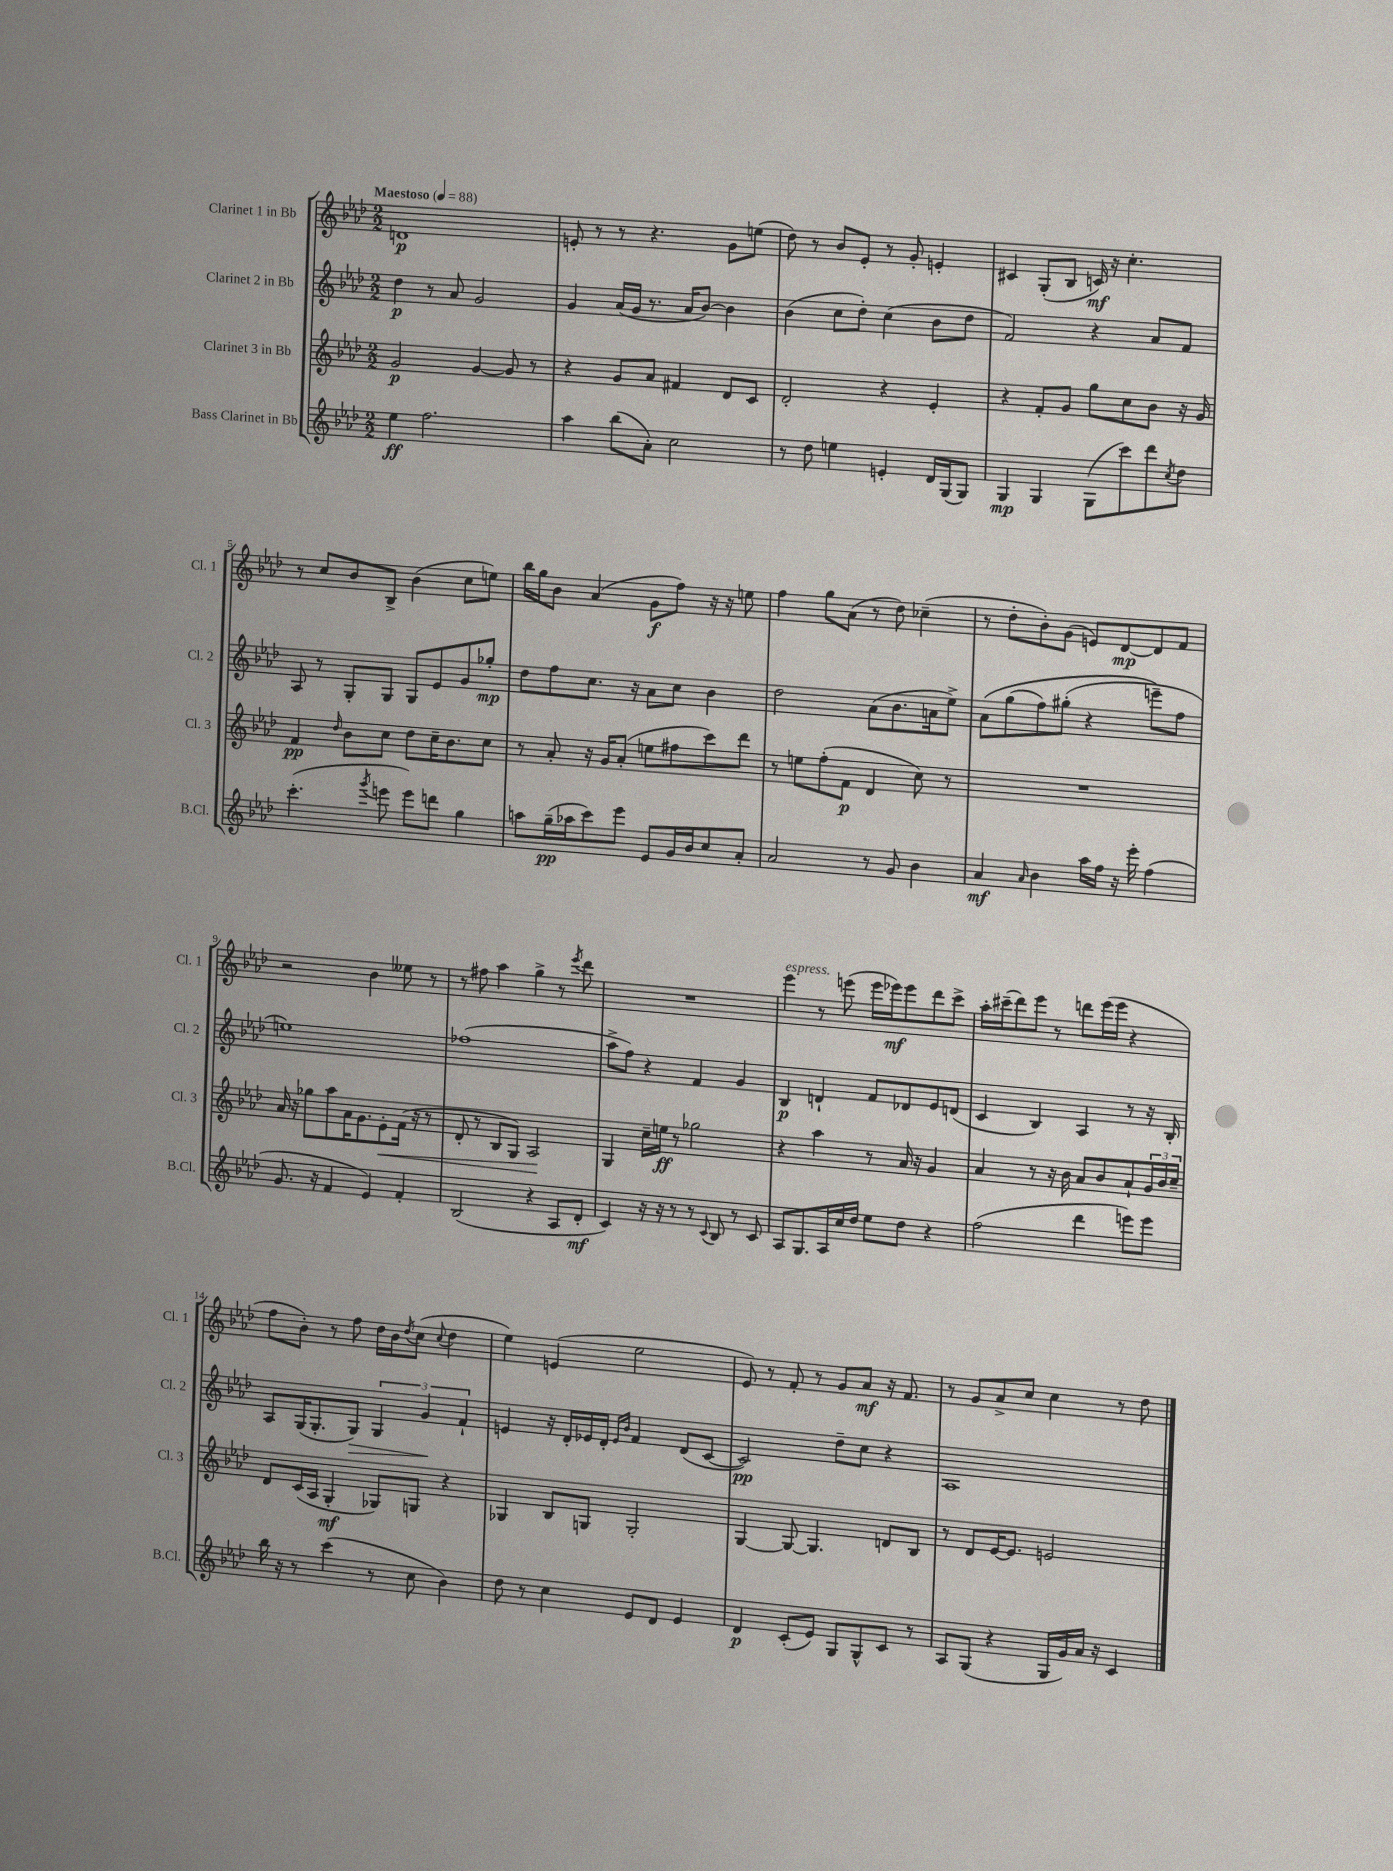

**kern	**dynam	**kern	**dynam	**kern	**dynam	**kern	**dynam
*part4	*part4	*part3	*part3	*part2	*part2	*part1	*part1
*staff4	*staff4	*staff3	*staff3	*staff2	*staff2	*staff1	*staff1
*I"Bass Clarinet in Bb	*	*I"Clarinet 3 in Bb	*	*I"Clarinet 2 in Bb	*	*I"Clarinet 1 in Bb	*
*I'B.Cl.	*	*I'Cl. 3	*	*I'Cl. 2	*	*I'Cl. 1	*
*clefG2	*	*clefG2	*	*clefG2	*	*clefG2	*
*k[b-e-a-d-]	*	*k[b-e-a-d-]	*	*k[b-e-a-d-]	*	*k[b-e-a-d-]	*
*M2/2	*	*M2/2	*	*M2/2	*	*M2/2	*
*MM88	*	*MM88	*	*MM88	*	*MM88	*
=1	=1	=1	=1	=1	=1	=1	=1
!	!	!	!	!	!	!LO:TX:a:B:t=Maestoso	!
4ee-\	ff	2g/	p	4dd-\	p	1dn	p
2.ff\	.	.	.	8r	.	.	.
.	.	.	.	8a-/	.	.	.
.	.	[4g/	.	2g/	.	.	.
.	.	8g/]	.	.	.	.	.
.	.	8r	.	.	.	.	.
=2	=2	=2	=2	=2	=2	=2	=2
4aa-\	.	4r	.	4g/	.	8en'/	.
.	.	.	.	.	.	8r	.
(8bb-\L	.	8g/L	.	(16a-/LL	.	8r	.
.	.	.	.	16g/JJ	.	.	.
8a-'\J)	.	8a-/J	.	8.r	.	4.r	.
2cc\	.	4f#X/	.	.	.	.	.
.	.	.	.	16a-/KL	.	.	.
.	.	.	.	[8b-/J)	.	.	.
.	.	8d-/L	.	4b-\]	.	8g\L	.
.	.	8c/J	.	.	.	(8een\J	.
=3	=3	=3	=3	=3	=3	=3	=3
8r	.	2d-'/	.	(4b-\	.	8dd-\)	.
8dd-\	.	.	.	.	.	8r	.
4een\	.	.	.	8cc\L	.	8b-/L	.
.	.	.	.	8dd-'\J)	.	8e-'/J	.
4en'/	.	4r	.	(4cc\	.	8r	.
.	.	.	.	.	.	8g'/	.
16d-/LL	.	4e-'/	.	8b-\L	.	4en'/	.
(16G/J	.	.	.	.	.	.	.
8G/J)	.	.	.	8dd-\J	.	.	.
=4	=4	=4	=4	=4	=4	=4	=4
4G/	mp	4r	.	2f/)	.	4c#X/	.
4G/	.	8f'/L	.	.	.	(8G'/L	.
.	.	8g/J	.	.	.	8B-/J	.
(8G\L	.	8gg\L	.	4r	.	16cn/)	mf
.	.	.	.	.	.	16r	.
8ccc\)	.	8cc\	.	.	.	4.cc'\	.
8ddd-\	.	8b-\J	.	8a-/L	.	.	.
8qcc/	.	.	.	.	.	.	.
8dd-\J	.	16r	.	8f/J	.	.	.
.	.	16g/	.	.	.	.	.
!!LO:LB:g=z
=5	=5	=5	=5	=5	=5	=5	=5
(4.ccc'\	.	4f/	pp	8A-/	.	8r	.
.	.	.	.	8r	.	8cc/L	.
.	.	16qqdd-/	.	.	.	.	.
.	.	8b-\L	.	8G'/L	.	8b-/	.
8qggg/	.	.	.	.	.	.	.
8eeen\	.	8cc\J	.	8G/J	.	8B-^/J	.
8eee\L)	.	8dd-\L	.	8G/L	.	(4b-\	.
8dddn\J	.	16cc~\K	.	8e-/	.	.	.
.	.	8.b-\	.	.	.	.	.
4gg\	.	.	.	8g/	.	8cc\L	.
.	.	8cc\J	.	8gg-X'/J	mp	8een\J)	.
=6	=6	=6	=6	=6	=6	=6	=6
8aan\L	.	8r	.	8dd-\L	.	16bb-\LL	.
.	.	.	.	.	.	16gg\J	.
(16gg~\L	pp	8a-'/	.	8ff\	.	8b-\J	.
16aa-X\J	.	.	.	.	.	.	.
8ccc\)	.	16r	.	8.cc\J	.	(4a-/	.
.	.	16g/KL	.	.	.	.	.
8eee-\J	.	(8a-'/J	.	.	.	.	.
.	.	.	.	16r	.	.	.
8e-/L	.	8een\L	.	8a-\L	.	8g\L	f
16g/L	.	8ff#X\	.	8cc\J	.	8ff\J)	.
16b-/J	.	.	.	.	.	.	.
8cc/	.	8ccc\)	.	4b-\	.	16r	.
.	.	.	.	.	.	16r	.
8a-'/J	.	8ddd-\J	.	.	.	8een\	.
=7	=7	=7	=7	=7	=7	=7	=7
2a-/	.	8r	.	2dd-\	.	4ff\	.
.	.	8een\L	.	.	.	.	.
.	.	(8ff'\	.	.	.	8gg\L	.
.	.	8f\J	p	.	.	(8a-\J	.
8r	.	4d-/	.	(8a-\L	.	8r	.
8g/	.	.	.	8.b-\	.	8dd-\)	.
4b-\	.	8cc\)	.	.	.	(4cc-X~\	.
.	.	.	.	16an\k	.	.	.
.	.	8r	.	8ee-^\J)	.	.	.
=8	=8	=8	=8	=8	=8	=8	=8
4a-/	mf	1r	.	(8a-\L	.	8r	.
.	.	.	.	(8gg\	.	8dd-'\L	.
16qqa-/	.	.	.	.	.	.	.
4b-\	.	.	.	8ff\)	.	8b-'\)	.
.	.	.	.	(8gg#X'\J	.	(8g\J	.
16aa-\LL	.	.	.	4r	.	8en/L)	.
16ff\JJ	.	.	.	.	.	.	.
16r	.	.	.	.	.	[8d-/	mp
16eee-'\	.	.	.	.	.	.	.
(4ff\	.	.	.	8eeen~\L)	.	8d-/]	.
.	.	.	.	8ff\J	.	8f/J	.
!!LO:LB:g=z
=9	=9	=9	=9	=9	=9	=9	=9
8.g/	.	16a-/	.	1een)	.	2r	.
.	.	16r	.	.	.	.	.
.	.	8gg-X\L	.	.	.	.	.
16r	.	.	.	.	.	.	.
4f/	.	8aa-\	.	.	.	.	.
.	.	16a-\K	.	.	.	.	.
.	.	8.g\	.	.	.	.	.
4e-/)	.	.	.	.	.	4b-\	.
!	!	!	!LO:HP:b	!	!	!	!
.	.	8e-'\	<	.	.	.	.
4f'/	.	(16f\Jk	.	.	.	8ee--X\	.
.	.	16r	.	.	.	.	.
.	.	8r	.	.	.	8r	.
=10	=10	=10	=10	=10	=10	=10	=10
(2B-/	.	8d-'/	.	(1ff-X	.	8r	.
.	.	8r	.	.	.	8ff#X\	.
.	.	8B-/L	.	.	.	4aa-\	.
.	.	8G/J)	.	.	.	.	.
4r	.	2A-/	.	.	.	4gg^\	.
8A-/L	.	.	.	.	.	8r	.
.	.	.	.	.	.	8qeee-/	.
8d-'/J	mf	.	.	.	.	8ddd-\	.
.	.	.	[	.	.	.	.
=11	=11	=11	=11	=11	=11	=11	=11
4c/)	.	4G/	.	8aa-^\L	.	1r	.
.	.	.	.	8ff\J)	.	.	.
16r	.	16cc~\LL	.	4r	.	.	.
16r	.	16een\JJ	ff	.	.	.	.
8r	.	8r	.	.	.	.	.
8r	.	2gg-X\	.	4f/	.	.	.
8qqc/	.	.	.	.	.	.	.
8B-/	.	.	.	.	.	.	.
8r	.	.	.	4g/	.	.	.
8c/	.	.	.	.	.	.	.
=12	=12	=12	=12	=12	=12	=12	=12
!	!	!	!	!	!	!LO:TX:a:i:t=espress.	!
8A-/L	.	4r	.	4B-/	p	4eee-\	.
8.G/	.	.	.	.	.	.	.
.	.	4aa-\	.	4dn`/	.	8r	.
16A-/L	.	.	.	.	.	.	.
16cc/	.	.	.	.	.	(8eeen\	.
16dd-/JJ	.	.	.	.	.	.	.
8ee-\L	.	8r	.	8f/L	.	16eee\LL	.
.	.	.	.	.	.	16eee-X\J)	mf
8dd-\J	.	16a-/	.	8d-X/	.	8eee-\	.
.	.	16r	.	.	.	.	.
4r	.	4g/	.	8e-/	.	8ddd-\	.
.	.	.	.	(8dn/J	.	8ccc^\J	.
=13	=13	=13	=13	=13	=13	=13	=13
(2ff\	.	4a-/	.	4c/	.	16aa-'\LL	.
.	.	.	.	.	.	(16ccc#X~\J	.
.	.	.	.	.	.	8ddd-\)	.
.	.	8r	.	4B-/)	.	8eee-\J	.
.	.	16r	.	.	.	8r	.
.	.	16b-\	.	.	.	.	.
4ddd-\	.	8a-/L	.	4A-/	.	8dddn\L	.
.	.	8b-/	.	.	.	(16eee-\L	.
.	.	.	.	.	.	16eee-\JJ	.
8eeen\L)	.	8a-`/	.	8r	.	4r	.
8eee\J	.	24g/L	.	16r	.	.	.
.	.	24b-/	.	.	.	.	.
.	.	.	.	16B-'/	.	.	.
.	.	24cc~/JJ	.	.	.	.	.
!!LO:LB:g=z
=14	=14	=14	=14	=14	=14	=14	=14
16bb-\	.	8d-/L	.	8A-/L	.	8ff\L	.
16r	.	.	.	.	.	.	.
8r	.	(16c/L	.	(16G/K	.	8b-'\J)	.
.	.	16A-/JJ	.	8.G'/	.	.	.
(4ccc\	.	4G'/	mf	.	.	8r	.
!	!	!	!	!	!LO:HP:b	!	!
.	.	.	.	8G/J)	>	8ff\	.
8r	.	8G-X/L)	.	6G/	.	16dd-\LL	.
.	.	.	.	.	.	16b-\J	.
.	.	.	.	.	.	8qdd-/	.
8cc\	.	8Gn/J	.	.	.	(8cc\J	.
.	.	.	.	6g/	.	.	.
.	.	.	.	.	.	8qqcc/	.
4b-\)	.	4r	.	.	.	4dd-\	.
.	.	.	.	6f`/	]	.	.
=15	=15	=15	=15	=15	=15	=15	=15
8dd-\	.	4G-X/	.	4en/	.	4ee-\)	.
8r	.	.	.	.	.	.	.
4cc\	.	8B-/L	.	16r	.	(4en/	.
.	.	.	.	16d-'/LL	.	.	.
.	.	8Gn/J	.	16e-X/	.	.	.
.	.	.	.	16d-'/JJ	.	.	.
.	.	.	.	16qqe-/LL	.	.	.
.	.	.	.	16qqb-/JJ	.	.	.
8e-/L	.	2G'/	.	4f/	.	2ee-\	.
8d-/J	.	.	.	.	.	.	.
4e-/	.	.	.	(8d-/L	.	.	.
.	.	.	.	[8c/J	.	.	.
=16	=16	=16	=16	=16	=16	=16	=16
4d-/	p	[4G/	.	2c/])	pp	8e-/)	.
.	.	.	.	.	.	8r	.
(8c'/L	.	8G/_	.	.	.	8f'/	.
8e-/J)	.	4.G/]	.	.	.	8r	.
8G/L	.	.	.	8dd-~\L	.	8g/L	.
8G^^/	.	.	.	8cc\J	.	8a-/J	mf
8c/J	.	8dn/L	.	4r	.	16r	.
.	.	.	.	.	.	8.f/	.
8r	.	8B-/J	.	.	.	.	.
=17	=17	=17	=17	=17	=17	=17	=17
8A-/L	.	8r	.	1A-	.	8r	.
(8G/J	.	8d-/L	.	.	.	8g/L	.
4r	.	[16e-/K	.	.	.	8a-^/	.
.	.	8.e-/J]	.	.	.	.	.
.	.	.	.	.	.	8cc/J	.
16G/LL	.	2en/	.	.	.	4cc\	.
16g/)	.	.	.	.	.	.	.
16a-/JJ	.	.	.	.	.	.	.
16r	.	.	.	.	.	.	.
4c/	.	.	.	.	.	8r	.
.	.	.	.	.	.	8dd-\	.
==	==	==	==	==	==	==	==
*-	*-	*-	*-	*-	*-	*-	*-
